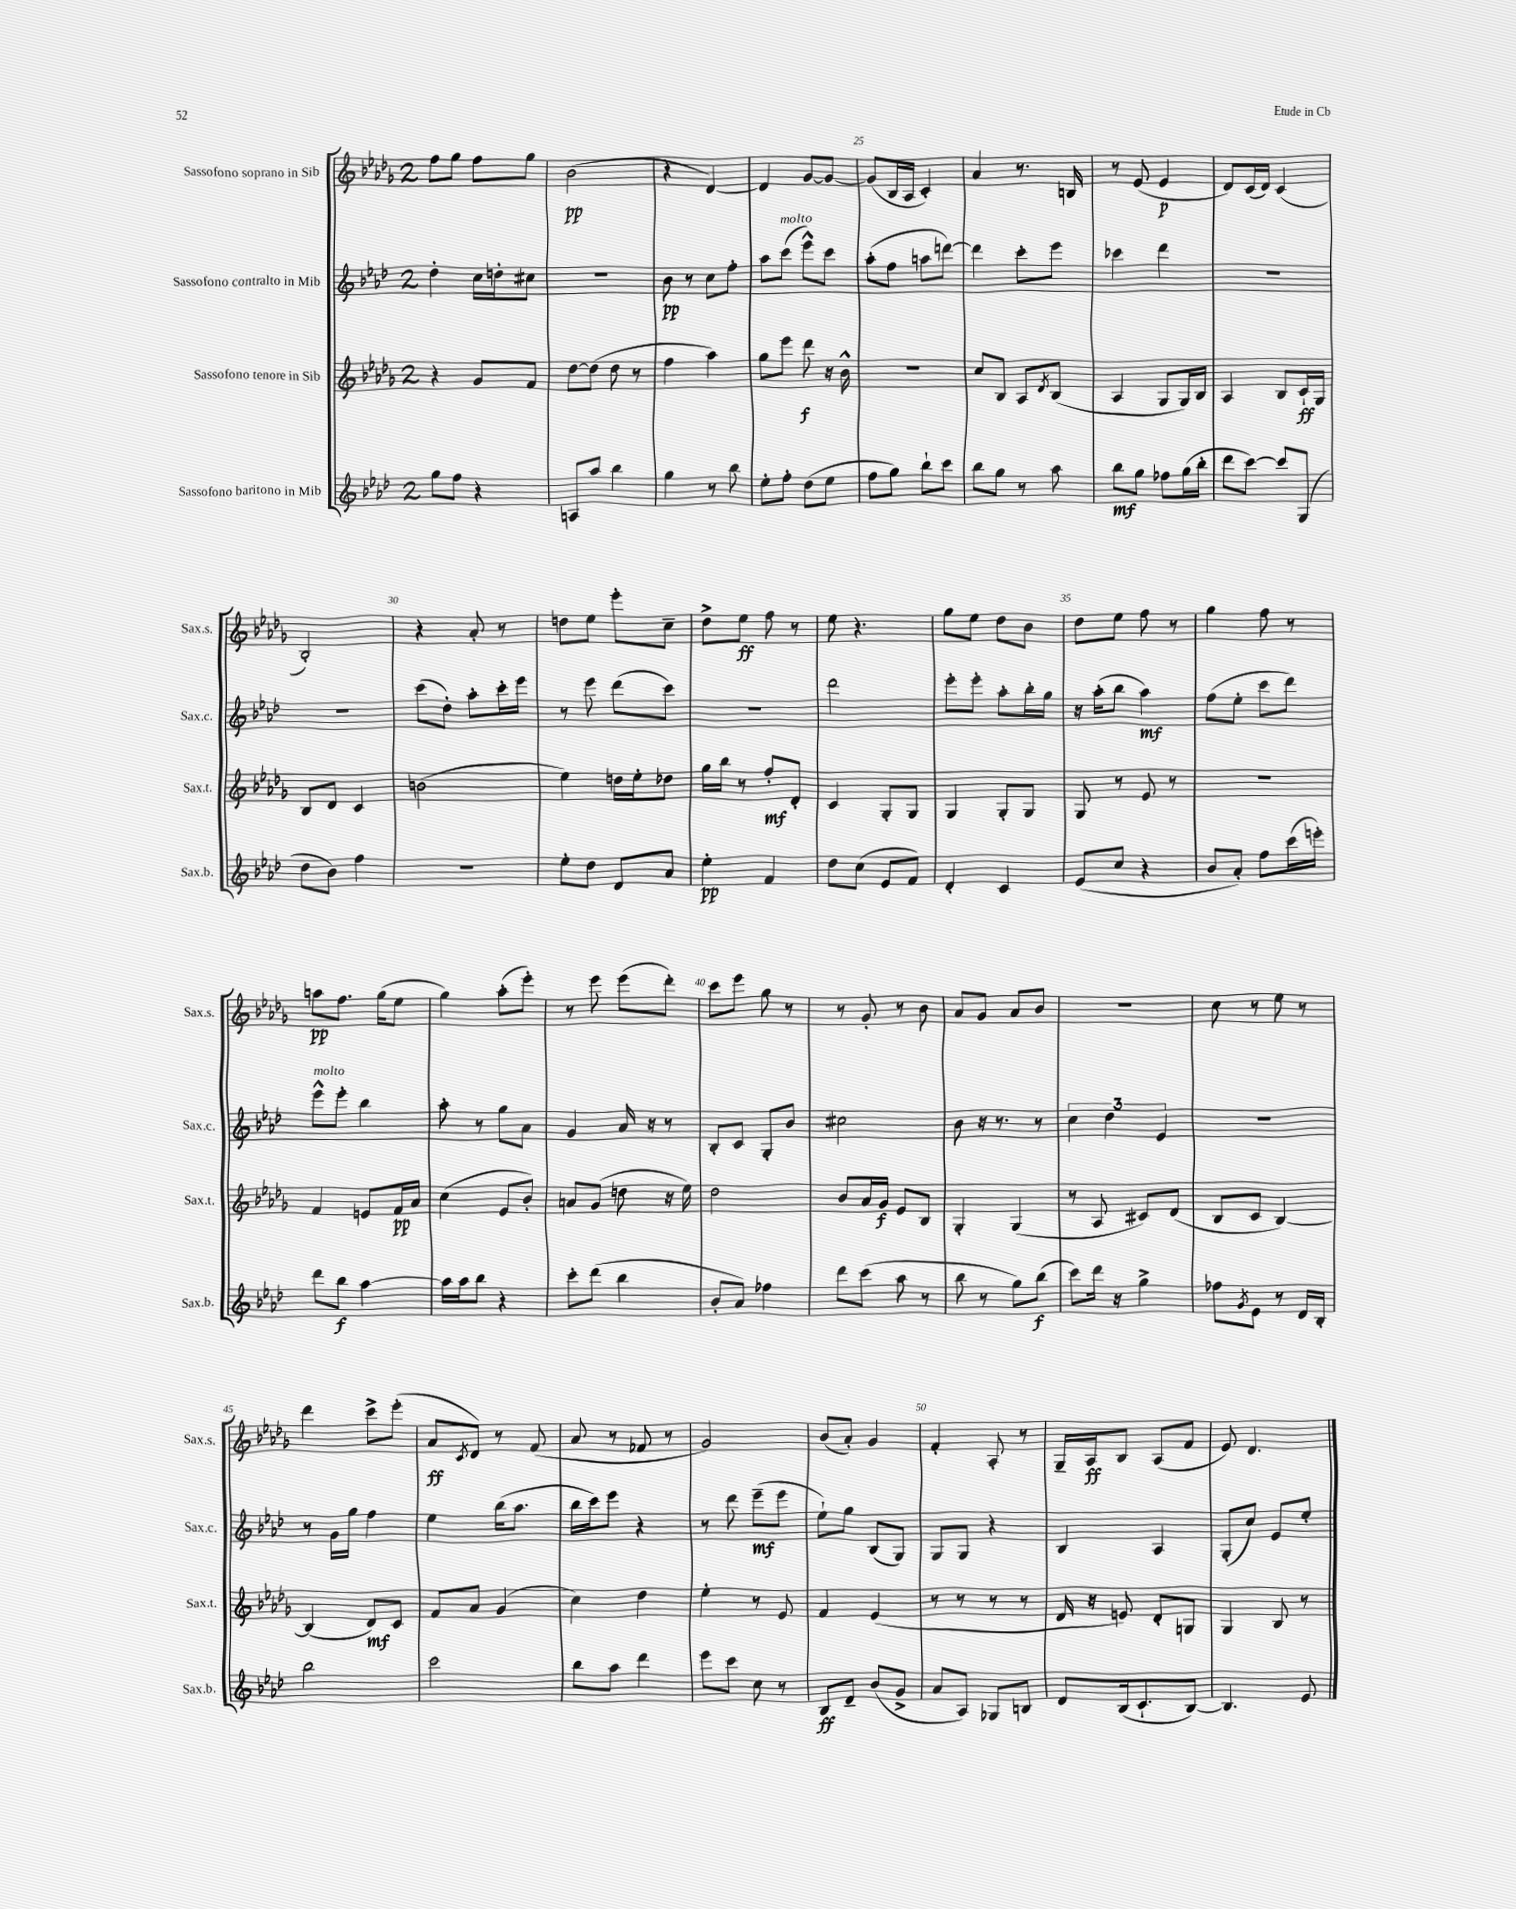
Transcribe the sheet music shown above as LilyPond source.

<<
\new StaffGroup <<
\new Staff = "s0" \with { instrumentName = "Sassofono soprano in Sib" shortInstrumentName = "Sax.s." } {
    \clef treble \key des \major \once \override Staff.TimeSignature.style = #'single-digit \time 2/4
    f''8 ges''8 f''8 ges''8 |
    bes'2\pp( |
    r4 des'4~) |
    des'4 ges'8~ ges'8~ |
    ges'8( bes16 aes16 c'4-.) |
    aes'4 r8. b16 |
    r8 ees'8( ees'4\p |
    des'8) c'16( des'16) c'4( |
    bes2-.) |
    r4 aes'8-. r8 |
    d''8 ees''8 ees'''8-. c''8-- |
    des''8-> ees''8\ff f''8 r8 |
    ees''8 r4. |
    ges''8 ees''8 des''8 bes'8 |
    des''8 ees''8 f''8 r8 |
    ges''4 f''8 r8 |
    a''8\pp f''8. ges''16( ees''8 |
    ges''4) aes''8-.( ees'''8-.) |
    r8 ees'''8 ees'''8( des'''8-.) |
    c'''8 ees'''8 ges''8 r8 |
    r8 ges'8-. r8 bes'8 |
    aes'8 ges'8 aes'8 bes'8 |
    R2 |
    c''8 r8 ees''8 r8 |
    des'''4 c'''8-> ees'''8-.( |
    aes'8\ff \acciaccatura { c'8 } des'8) r8 f'8( |
    aes'8 r8 fes'8 r8 |
    ges'2) |
    bes'8( aes'8-.) ges'4 |
    f'4-. aes8-. r8 |
    ges16-- aes16\ff bes8 aes8( f'8 |
    ees'8) des'4. \bar "|." |
}
\new Staff = "s1" \with { instrumentName = "Sassofono contralto in Mib" shortInstrumentName = "Sax.c." } {
    \clef treble \key aes \major \once \override Staff.TimeSignature.style = #'single-digit \time 2/4
    des''4-. c''16 d''16-. cis''8 |
    R2 |
    bes'8\pp r8 c''8 f''8-. |
    aes''8 c'''8^\markup { \italic "molto" }( ees'''8-^) c'''8 |
    aes''8-.( f''8 a''8 d'''8~) |
    d'''4 c'''8-. ees'''8 |
    ces'''4 des'''4 |
    r2 |
    R2 |
    c'''8( des''8-.) aes''8-. c'''16-. ees'''16 |
    r8 ees'''8 des'''8( c'''8) |
    R2 |
    des'''2 |
    ees'''8-. ees'''8-. aes''8-. bes''16-. g''16 |
    r16 aes''16-.( bes''8 aes''4\mf) |
    f''8( ees''8-. c'''8 des'''8) |
    ees'''8-^^\markup { \italic "molto" } ees'''8-. bes''4 |
    aes''8-. r8 g''8 aes'8 |
    g'4 aes'16 r16 r8 |
    bes8-. c'8 g8-. bes'8 |
    cis''2 |
    bes'8 r16 r8. r8 |
    \tuplet 3/2 { c''4 des''4 ees'4 } |
    R2 |
    r8 g'16 g''16 f''4 |
    ees''4 bes''16( aes''8. |
    bes''16 c'''16) ees'''8 r4 |
    r8 des'''8 ees'''8--\mf( ees'''8 |
    ees''8-!) g''8 bes8( g8) |
    g8 g8 r4 |
    bes4 aes4 |
    g8-.( c''8) ees'8 ees''8-. \bar "|." |
}
\new Staff = "s2" \with { instrumentName = "Sassofono tenore in Sib" shortInstrumentName = "Sax.t." } {
    \clef treble \key des \major \once \override Staff.TimeSignature.style = #'single-digit \time 2/4
    r4 ges'8 f'8 |
    des''8~ des''8( des''8 r8 |
    f''4 aes''4) |
    ges''8 ees'''8 des'''8\f r16 bes'16-^ |
    R2 |
    c''8 bes8 aes8 \acciaccatura { des'8 } bes8( |
    aes4 ges8 ges16) bes16 |
    aes4 bes8 c'16-!\ff ges16 |
    bes8 des'8 c'4 |
    b'2( |
    ees''4) d''16 ees''16-. des''8 |
    ges''16 bes''16 r8 f''8-.\mf des'8-. |
    c'4 ges8-. ges8 |
    ges4 ges8-. ges8 |
    ges8 r8 ees'8 r8 |
    R2 |
    f'4 e'8 f'16\pp aes'16 |
    c''4( ees'8 bes'8-.) |
    a'8 ges'8( d''8 r16 ees''16) |
    des''2 |
    bes'8 aes'16 ges'16\f ees'8 bes8 |
    ges4-. ges4( |
    r8 aes8 cis'8) des'8( |
    bes8 c'8 bes4~) |
    bes4( des'8\mf) c'8 |
    f'8 aes'8 ges'4( |
    c''4) des''4 |
    ees''4-. r8 ees'8 |
    f'4 ees'4( |
    r8 r8 r8 r8 |
    des'16 r16 e'8) des'8-. g8 |
    ges4 bes8 r8 \bar "|." |
}
\new Staff = "s3" \with { instrumentName = "Sassofono baritono in Mib" shortInstrumentName = "Sax.b." } {
    \clef treble \key aes \major \once \override Staff.TimeSignature.style = #'single-digit \time 2/4
    g''8 f''8 r4 |
    a8 aes''8 bes''4 |
    g''4 r8 bes''8 |
    ees''8-. f''8-. des''8( ees''8 |
    f''8 g''8) bes''8-! c'''8 |
    bes''8 g''8 r8 aes''8 |
    bes''8\mf g''8 fes''8 g''16( bes''16-. |
    des'''8 c'''8~) c'''8 g8( |
    des''8 bes'8) f''4 |
    r2 |
    ees''8-. des''8 des'8 aes'8 |
    ees''4-.\pp f'4 |
    des''8 c''8( ees'8 f'8) |
    des'4-. c'4 |
    ees'8( c''8 r4 |
    bes'8 aes'8-.) f''8 c'''16( e'''16-.) |
    des'''8 bes''8\f aes''4~ |
    aes''16 aes''16 bes''8 r4 |
    c'''8-. des'''8( bes''4 |
    bes'8-. aes'8) fes''4 |
    des'''8 c'''8( aes''8 r8 |
    bes''8 r8 g''8) bes''8\f( |
    c'''8) des'''16 r16 g''4-> |
    fes''8 \acciaccatura { g'8 } ees'8 r8 des'16 bes16-. |
    bes''2 |
    c'''2 |
    bes''8 aes''8 des'''4 |
    ees'''8 c'''8 c''8 r8 |
    bes8\ff des'8-- bes'8( g'8-> |
    aes'8 aes8) ges8 b8 |
    des'8 bes16( c'8.-! bes8~) |
    bes4. ees'8 \bar "|." |
}
>>
>>
\layout { \context { \Score currentBarNumber = #21 \override BarNumber.break-visibility = ##(#f #t #t) barNumberVisibility = #(every-nth-bar-number-visible 5) } }
